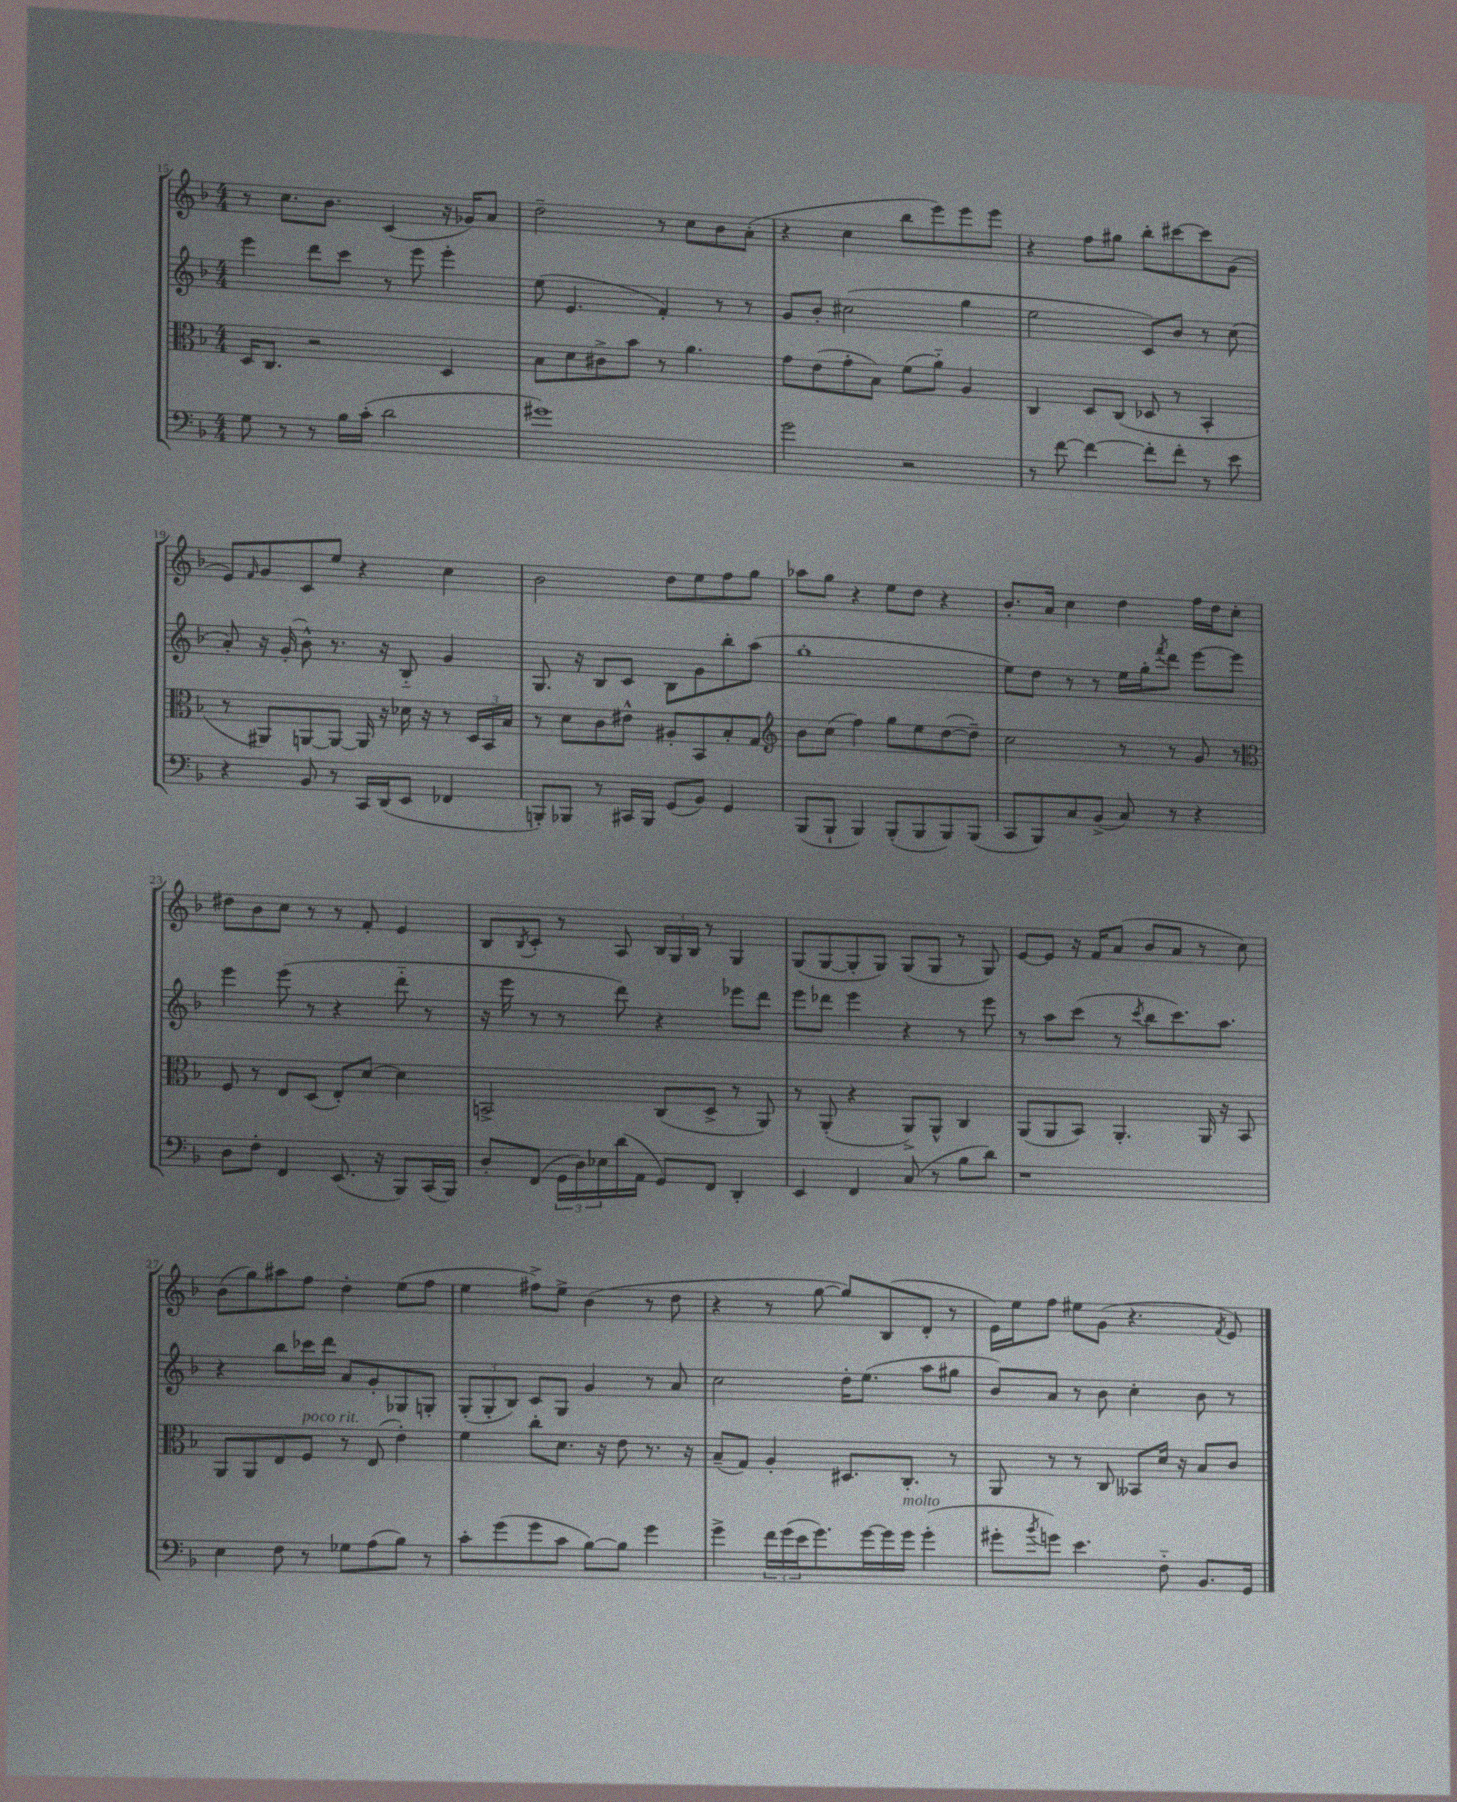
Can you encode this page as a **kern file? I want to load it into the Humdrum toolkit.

**kern	**kern	**kern	**kern
*part4	*part3	*part2	*part1
*staff4	*staff3	*staff2	*staff1
*clefF4	*clefC3	*clefG2	*clefG2
*k[b-]	*k[b-]	*k[b-]	*k[b-]
*M4/4	*M4/4	*M4/4	*M4/4
=15	=15	=15	=15
8G\	16D/KL	4eee\	8r
.	8.C/J	.	.
8r	.	.	8.cc\L
8r	2r	8ddd\L	.
.	.	.	8.b-\J
16B-\LL	.	8ccc\J	.
(16c'\JJ	.	.	.
2d\	.	8r	(4c/
.	.	8eee\	.
.	4D/	4eee'\	16r
.	.	.	16g-X/KL)
.	.	.	8a/J
=16	=16	=16	=16
1g#X)	8B-\L	(8ee\	2dd~\
.	8d\	4.e/	.
.	8c#X^\	.	.
.	8b-\J	.	.
.	8r	4f'/)	8r
.	4.a\	.	8cc\L
.	.	8r	8b-\
.	.	8r	(8a'\J
=17	=17	=17	=17
2g\	8g\L	8g/L	4r
.	(8e\	8b-'/J	.
.	8g'\	(2cc#X\	4cc\
.	8B-\J)	.	.
2r	(8f\L	.	8bb-\L
.	8a\J)	.	8eee\)
.	4A/	4gg\	8eee\
.	.	.	8eee\J
=18	=18	=18	=18
8r	4C/	2ee\	4r
[8f\	.	.	.
4f\_	8D/L	.	8ff\L
.	(8C/J	.	8gg#X\J
8f'\L]	8D-X/	8c/L)	8bb-'\L
8f'\J	8r	8b-/J	[8ccc#X\
8r	4BB-'/	8r	8ccc#\]
8e\	.	(8cc\	(8g\J
!!LO:LB:g=z
=19	=19	=19	=19
4r	8r	8a'/)	8e/L)
.	.	.	16qqf/
.	8AA#X/L)	16r	8g/
.	.	(16g'/	.
8BB-/	[8AAn/	8b-^^\)	8c/
8r	8AA/J_	8.r	8ee/J
16CC/LL	16AA/]	.	4r
(16DD/J	16r	16r	.
8EE/J	16d-X\	8B-/	.
.	16r	.	.
4FF-X/	8r	4g/	4cc\
.	24D/LL	.	.
.	24BB-/	.	.
.	24B-/JJ	.	.
=20	=20	=20	=20
8BBBn'/L)	8r	8.G/	2b-\
8BBB-X/J	8d\L	.	.
.	.	16r	.
8r	8c\	8B-/L	.
16CC#X/LL	8e#X^^\J	8c/J	.
16BBB-/JJ	.	.	.
(8GG/L	8A#X'/L	8B-\L	8dd\L
8BB-/J)	8BB-/	8g\	8ee\
4GG/	8B-'/	8bb-'\	8ff\
.	8G/J	(8aa\J	8gg\J
=21	=21	=21	=21
*	*clefG2	*	*
(8BBB-/L	8b-\L	1gg'	8aa-X\L
8BBB-`/J	(8cc\J	.	8gg\J
4BBB-/)	4ff\)	.	4r
(8BBB-'/L	8gg\L	.	8ee\L
8BBB-/	8ee\	.	8dd\J
8BBB-/)	([8dd\	.	4r
(8BBB-/J	8dd~\J])	.	.
=22	=22	=22	=22
8CC/L	2cc\	8ee\L)	8.b-'/L
8BBB-/)	.	8dd\J	.
.	.	.	16a/Jk
8C/	.	8r	4cc\
(8BB-^/J	.	8r	.
8C/)	8r	16ee\LL	4dd\
.	.	16gg'\J	.
.	.	8qfff/	.
8r	8r	8ddd\J	.
4r	8g/	[8eee\L	16ff\LL
.	.	.	16dd\J
.	8r	8eee\J]	8cc'\J
!!LO:LB:g=z
=23	=23	=23	=23
*	*clefC3	*	*
8D\L	8F/	4eee\	8dd#X\L
8F'\J	8r	.	8b-\
4FF/	8E/L	(8eee\	8cc\J
.	(8D/J	8r	8r
(8.EE/	8E'/L)	4r	8r
.	[8d/J	.	8f'/
16r	.	.	.
8BBB-/L)	4d\]	8ddd\	4e/
(16CC/L	.	8r	.
16BBB-/JJ)	.	.	.
=24	=24	=24	=24
8D'/L	2BBn^/	16r	8B-/L
.	.	16eee\	.
.	.	.	8qB-/
(8FF/J	.	8r	8c'/J
24GG\LL	.	8r	8r
24D\)	.	.	.
24E-X\	.	.	.
(16d\	.	8ddd\)	8A/
16AA\JJ	.	.	.
8GG/L)	(8C/L	4r	24B-/LL
.	.	.	24G/
.	.	.	24B-/JJ
8FF/J	8D^/J	.	8r
4DD'/	8r	8eee-X\L	4G/
.	8AA/)	8ddd\J	.
=25	=25	=25	=25
4EE/	8r	8eee\L	(8G/L
.	(8AA'/	8ddd-X\J	[8G/
4FF/	4r	4eee\	8G'/]
.	.	.	8G/J)
(8C/	8AA^/L)	4r	(8G/L
8r	8AA^^/J	.	8G/J
8B-\L	4C/	8r	8r
8d\J)	.	8eee\	8G/)
=26	=26	=26	=26
1r	(8AA/L	8r	[8e/L
.	8AA/	8aa\L	8e/J]
.	8BB-/J)	(8ccc\J	16r
.	.	.	16f/KL
.	4.AA'/	8r	(8a/J
.	.	8qccc/	.
.	.	8bb-\L	8b-/L
.	.	8.ccc\)	8a/J
.	16AA/	.	8r
.	16r	8.aa\J	.
.	8BB-/	.	8cc\)
!!LO:LB:g=z
=27	=27	=27	=27
4E\	8AA/L	4r	(8b-\L
.	8AA/	.	8gg\)
8F\	8E/	8bb-\L	8aa#X\
!	!LO:TX:a:i:t=poco rit.	!	!
8r	8F/J	16ccc-X\L	8ff\J
.	.	16ddd\JJ	.
8G-X\L	8r	8a/L	4dd'\
(8A\	(8E/	8g'/	.
8B-\J)	4e'\)	8G-X/	(8ee\L
8r	.	8Gn'/J	8ff\J
=28	=28	=28	=28
8c'\L	4f\	(12G'/L	4ee\
.	.	12G'/	.
(8g\	.	.	.
.	.	12B-/J)	.
8g\	8cc'\L	8c/L	8ff#X^\L)
8c\J	8.d\J	8G/J	8ee^\J
[8B-\L)	.	4g/	(4b-\
.	16r	.	.
8B-\J]	8e\	.	.
4g\	8.r	8r	8r
.	.	8a/	8dd\
.	16r	.	.
=29	=29	=29	=29
4g^\	(8B-~/L	2cc\	4r
.	8G/J)	.	.
24f\LL	4A'/	.	8r
(24g\	.	.	.
24e\J	.	.	.
8.g\)	.	.	[8gg\
.	8.D#X/L	16dd'\KL	8gg/L])
[16g\L	.	(8.ee\J	.
16g\]	.	.	(8B-/
!LO:TX:a:i:t=molto	!	!	!
16g\JJ	8.C'/J	.	.
(4g'\	.	8aa\L	8d'/J
.	8r	8gg#X\J	8r
=30	=30	=30	=30
8g#X'\L	8AA/	8b-/L)	16e\LL)
.	.	.	16ee\J
8qb-/	.	.	.
8gn\J)	8r	8a/J	8ff\J
4.e\	8r	8r	8ee#X\L
.	8C/	8b-\	(8g\J
.	8BB--X/L	4cc'\	4.r
8F\	16d/Jk	.	.
.	16r	.	.
8.BB-/L	8B-/L	8b-\	.
.	.	.	8qf/
.	8c/J	8r	8e/)
16GG/Jk	.	.	.
==	==	==	==
*-	*-	*-	*-
